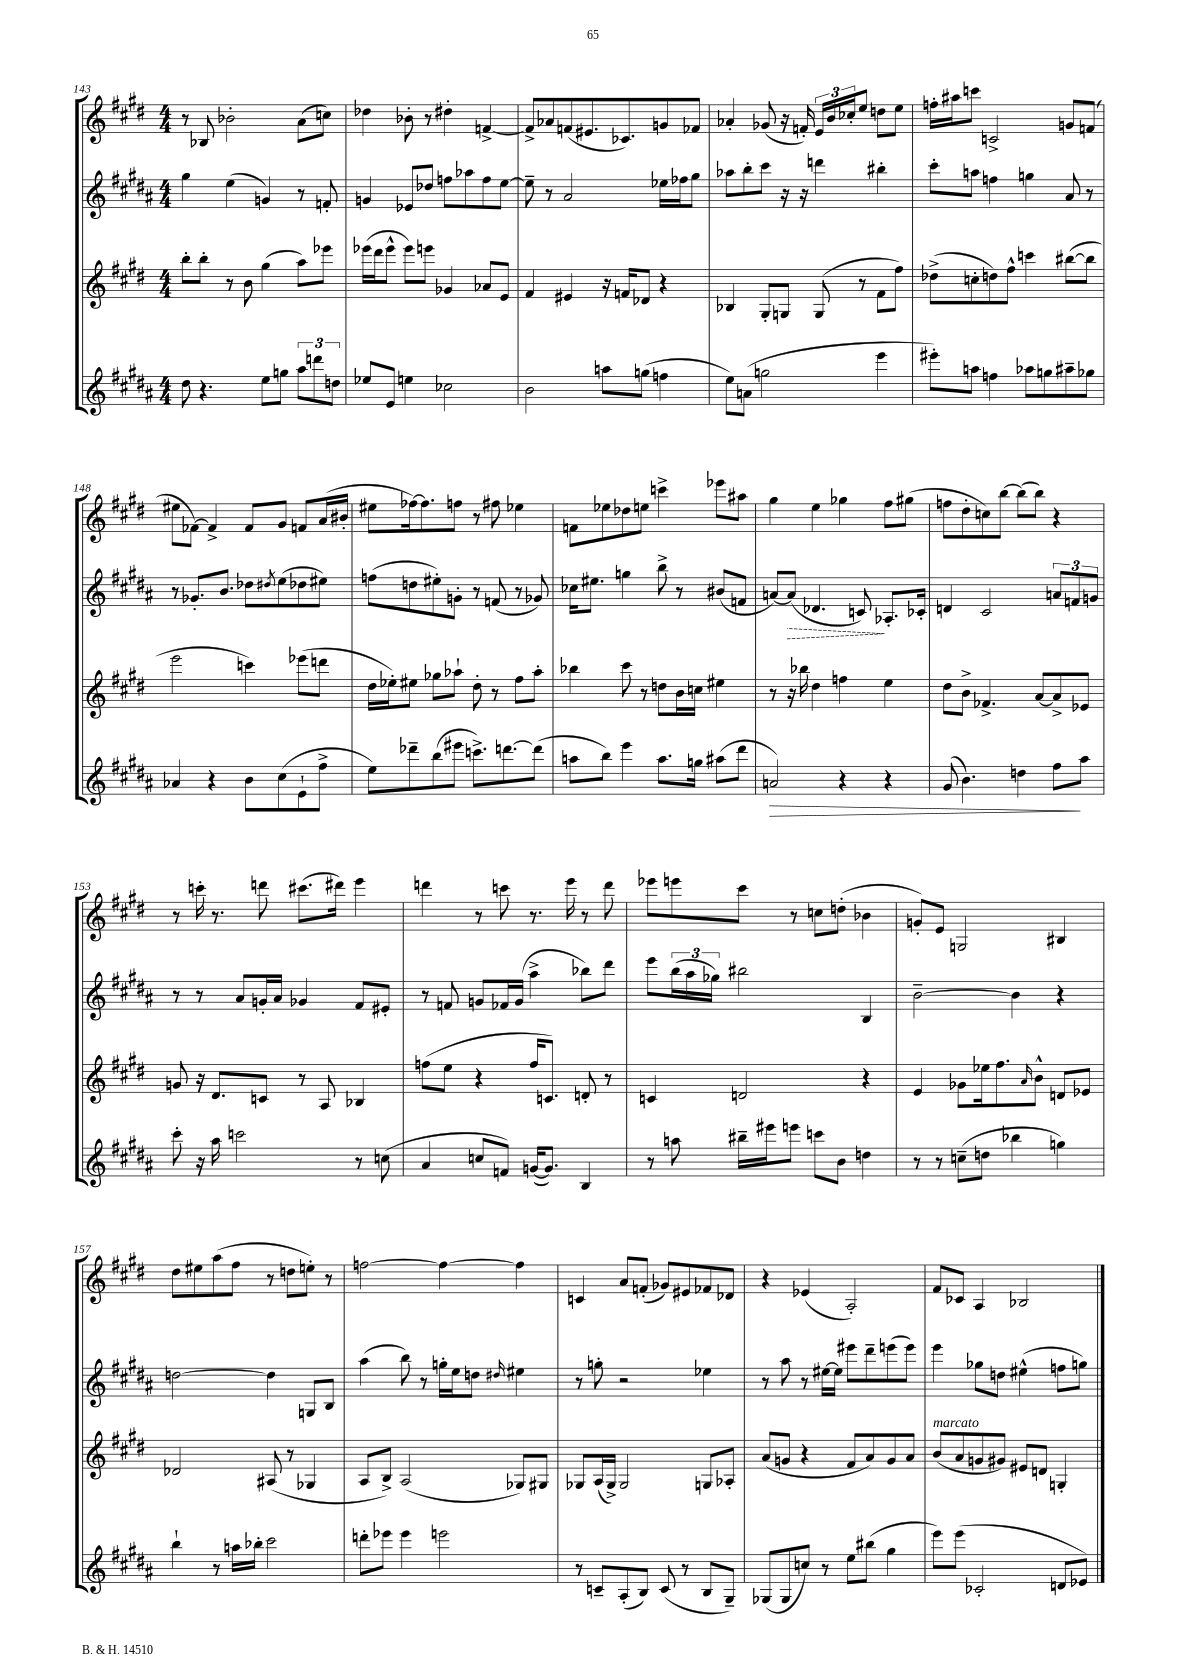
<<
\new StaffGroup <<
\new Staff = "s0" {
    \clef treble \key e \major \numericTimeSignature \time 4/4
    r8 bes8 bes'2-. a'8( c''8) |
    des''4 bes'8-. r8 dis''4-. f'4~-> |
    f'8-> aes'8 f'8( eis'8. ces'8.) g'8 fes'8 |
    aes'4-. ges'8( r16 f'16-.) \tuplet 3/2 { e'16 b'16 ces''16-. } e''8 d''8 e''8 |
    f''16-. ais''16 c'''8 c'2-> g'8 f'8( |
    eis''8 fes'8~) fes'4-> fes'8 gis'8 f'8 a'16( bis'16-. |
    eis''8 fes''16~) fes''8. f''8 r8 fis''8 ees''4 |
    f'8 ees''8 des''8 e''8 c'''4-> ees'''8 ais''8 |
    gis''4 e''4 ges''4 fis''8 gis''8( |
    f''8 dis''8-. c''8) b''8~ b''8( b''8) r4 |
    r8 c'''16-. r8. d'''8 cis'''8.( dis'''16) e'''4 |
    d'''4 r8 c'''8 r8. e'''16 r8 d'''8 |
    ees'''8 e'''8 cis'''8 r8 c''8 d''8-.( bes'4 |
    g'8-.) e'8 g2 bis4 |
    dis''8 eis''8 a''8( fis''8 r8 d''8 e''8-.) r8 |
    f''2~ f''4~ f''4 |
    c'4 a'8 f'8-.( ges'8) eis'8 fes'8 des'8 |
    r4 ees'4( a2-.) |
    fis'8 ces'8 a4 bes2 \bar "|." |
}
\new Staff = "s1" {
    \clef treble \key b \major \numericTimeSignature \time 4/4
    gis''4 e''4( g'4) r8 f'8-. |
    g'4 ees'8 des''8 f''8 aes''8 f''8 e''8~ |
    e''8-- r8 ais'2 ees''16 fes''16 gis''8 |
    aes''8 b''8-. cis'''8 r16 r16 d'''4 bis''4-. |
    cis'''8-. a''8 f''4 g''4 ais'8 r8 |
    r8 ges'8.-. b'8. des''8 \acciaccatura { dis''8 } e''8( des''8 eis''8) |
    f''8( d''8 eis''8-.) g'8-. r8 f'8( r8 ges'8) |
    ces''16 eis''8. g''4 b''8-> r8 bis'8( f'8 |
    a'8~) \once \override Hairpin.style = #'dashed-line a'8\>( des'4. c'8\!) aes8.-. ces'16-. |
    d'4 cis'2 \tuplet 3/2 { a'8 f'8 g'8 } |
    r8 r8 ais'8 g'16-. ais'16 ges'4 fis'8 eis'8-. |
    r8 f'8 g'8 fes'16 g'16( ais''4-> bes''8) dis'''8 |
    e'''8 \tuplet 3/2 { b''16( ais''16 ges''16) } bis''2 b4 |
    b'2~-- b'4 r4 |
    d''2~ d''4 g8 b8 |
    ais''4( b''8) r8 g''16-. e''16 d''8 \grace { dis''16 } eis''4 |
    r8 g''8-. r2 ees''4 |
    r8 ais''8 r8 eis''16~ eis''16 eis'''8 dis'''8-- e'''8( e'''8) |
    e'''4 ges''8 d''8 eis''4-^( f''8 g''8) \bar "|." |
}
\new Staff = "s2" {
    \clef treble \key e \major \numericTimeSignature \time 4/4
    b''8-. b''8-. r8 b'8 gis''4( a''8) ees'''8 |
    ees'''16( dis'''16 ees'''8-^ ees'''8) e'''8 ges'4 aes'8 e'8 |
    fis'4 eis'4 r16 f'16 des'8 r4 |
    bes4 gis8-. g8 g8( r8 fis'8 fis''8) |
    des''8->( c''8-. d''8) fis''8-^ c'''4 bis''8~( bis''8 |
    e'''2 c'''4) ees'''8( d'''8 |
    dis''16 ees''16-.) eis''8 ges''8 aes''8-! dis''8-. r8 fis''8 aes''8-. |
    bes''4 cis'''8 r8 d''8 b'16 c''16 eis''4 |
    r8 r16 bes''16 dis''4 f''4 e''4 |
    dis''8 b'8-> fes'4.-> a'8~ a'8-> ees'8 |
    g'8 r16 dis'8. c'8 r8 a8 bes4 |
    f''8( e''8 r4 f''16 c'8.) d'8-. r8 |
    c'4 d'2 r4 |
    e'4 ges'8 ees''16 fis''8. \grace { a'16 } b'8-^ d'8 ees'8 |
    des'2 ais8( r8 ges4 |
    a8 b8->) a2( ges8) gis8 |
    ges8 a16( ges16->) ges2 g8 aes8-. |
    a'8( g'8 r4 fis'8 a'8) g'8 a'8 |
    b'8^\markup { \italic "marcato" }( a'8 g'8 gis'8) eis'8 d'8 g4-. \bar "|." |
}
\new Staff = "s3" {
    \clef treble \key b \major \numericTimeSignature \time 4/4
    dis''8 r4. e''8 g''8 \tuplet 3/2 { ais''8 d'''8 d''8 } |
    ees''8 e'8 e''4 ces''2 |
    b'2 a''8 g''8( f''4 |
    e''8) a'8( g''2 e'''4 |
    eis'''8-.) a''8 f''4 aes''8 g''8 ais''8-- ges''8 |
    aes'4 r4 b'8 cis''8( e'8-! fis''8-> |
    e''8) des'''8-- b''8( eis'''8 c'''8.->) d'''8.~ d'''8( |
    a''8 b''8) e'''4 a''8. g''16 ais''8( dis'''8 |
    a'2\>) r4 r4 |
    gis'8( b'4.) d''4 fis''8\! ais''8 |
    cis'''8-. r16 ais''16 c'''2 r8 c''8( |
    ais'4 c''8 f'8) g'16~( g'8.) b4 |
    r8 a''8 bis''16-- eis'''16 e'''8 c'''8 b'8 d''4 |
    r8 r8 c''8--( d''8 bes''4 g''4) |
    b''4-! r8 a''16 bes''16-. cis'''2 |
    d'''8-. ees'''8 ees'''4 e'''2 |
    r8 c'8-- ais8-.( b8) c'8( r8 b8 gis8--) |
    ges8( ges8 c''8) r8 e''8 bis''8( gis''4 |
    e'''8) e'''8( ces'2-. d'8 ees'8) \bar "|." |
}
>>
>>
\layout { \context { \Score currentBarNumber = #143 } }
